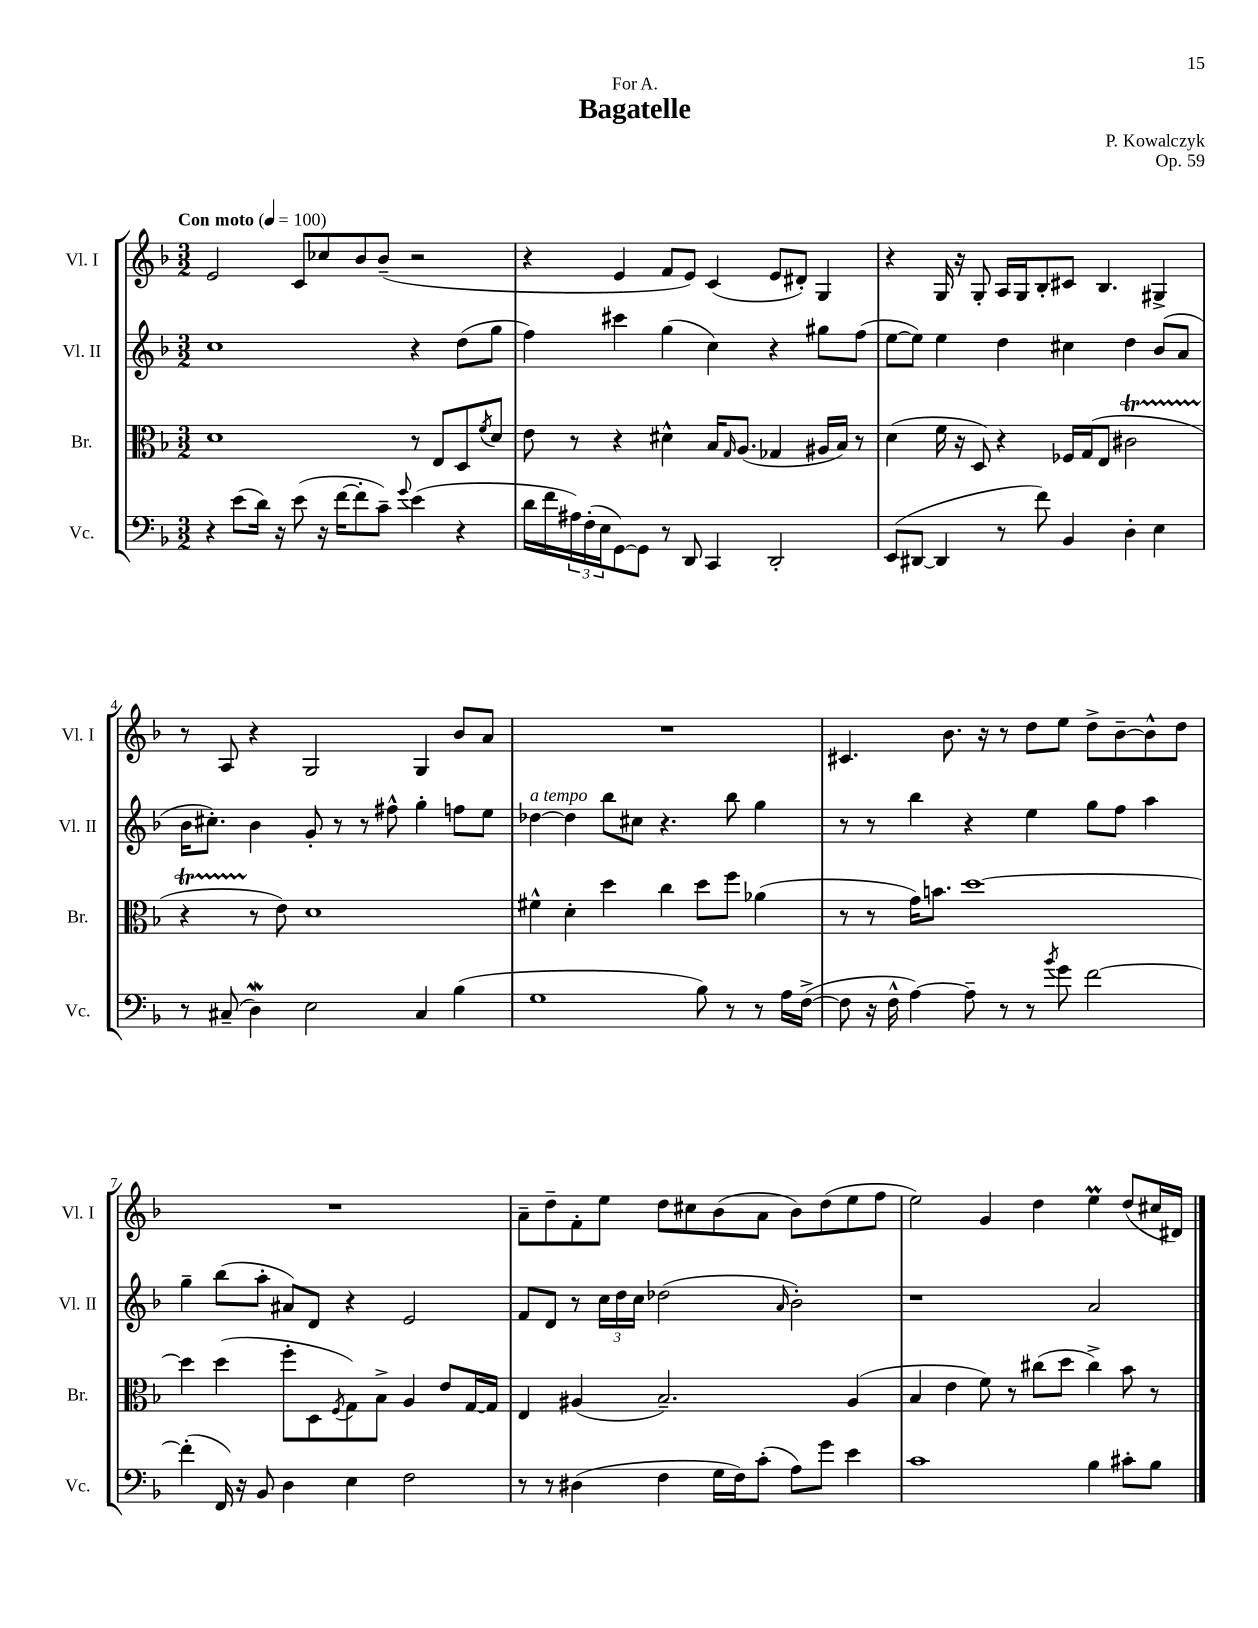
\header { title = "Bagatelle" composer = "P. Kowalczyk" dedication = "For A." opus = "Op. 59" }
<<
\new StaffGroup <<
\new Staff = "s0" \with { instrumentName = "Vl. I" shortInstrumentName = "Vl. I" } {
    \clef treble \key f \major \numericTimeSignature \time 3/2 \tempo "Con moto" 4 = 100
    e'2 c'8 ces''8 bes'8 bes'8--( r2 |
    r4 e'4 f'8 e'8) c'4( e'8 dis'8-.) g4 |
    r4 g16 r16 g8-. a16 g16 bes8-. cis'8 bes4. gis4-> |
    r8 a8 r4 g2 g4 bes'8 a'8 |
    R1. |
    cis'4. bes'8. r16 r8 d''8 e''8 d''8-> bes'8~-- bes'8-^ d''8 |
    R1. |
    a'8-- d''8-- f'8-. e''8 d''8 cis''8 bes'8( a'8 bes'8) d''8( e''8 f''8 |
    e''2) g'4 d''4 e''4\prall d''8( cis''16 dis'16) \bar "|." |
}
\new Staff = "s1" \with { instrumentName = "Vl. II" shortInstrumentName = "Vl. II" } {
    \clef treble \key f \major \numericTimeSignature \time 3/2
    c''1 r4 d''8( g''8 |
    f''4) cis'''4 g''4( c''4) r4 gis''8 f''8( |
    e''8~ e''8) e''4 d''4 cis''4 d''4 bes'8( a'8 |
    bes'16 cis''8.-.) bes'4 g'8-. r8 r8 fis''8-^ g''4-. f''8 e''8 |
    des''4~^\markup { \italic "a tempo" } des''4 bes''8 cis''8 r4. bes''8 g''4 |
    r8 r8 bes''4 r4 e''4 g''8 f''8 a''4 |
    g''4-- bes''8( a''8-. ais'8) d'8 r4 e'2 |
    f'8 d'8 r8 \tuplet 3/2 { c''16 d''16 c''16 } des''2( \grace { a'16 } bes'2-.) |
    r1 a'2 \bar "|." |
}
\new Staff = "s2" \with { instrumentName = "Br." shortInstrumentName = "Br." } {
    \clef alto \key f \major \numericTimeSignature \time 3/2
    d'1 r8 e8 d8 \acciaccatura { f'8 } d'8 |
    e'8 r8 r4 dis'4-^ bes16 \grace { g16 } a8.( ges4 ais16 bes16) r8 |
    d'4( f'16 r16 d8) r4 fes16 g16( e8 cis'2\startTrillSpan |
    r4 r8\stopTrillSpan e'8) d'1 |
    fis'4-^ d'4-. d''4 c''4 d''8 f''8 aes'4( |
    r8 r8 g'16) b'8. d''1~ |
    d''4 d''4( f''8-. d8 \acciaccatura { f8 } g8) bes8-> a4 e'8 g16~ g16 |
    e4 ais4( bes2.--) ais4( |
    bes4 e'4 f'8) r8 cis''8( d''8 cis''4->) bes'8 r8 \bar "|." |
}
\new Staff = "s3" \with { instrumentName = "Vc." shortInstrumentName = "Vc." } {
    \clef bass \key f \major \numericTimeSignature \time 3/2
    r4 e'8( d'16) r16 e'8( r16 f'16~ f'8-. c'8--) \appoggiatura { g'8 } e'4( r4 |
    d'16 f'16 \tuplet 3/2 { ais16) f16-.( e16 } g,8~) g,8 r8 d,8 c,4 d,2-. |
    e,8( dis,8~ dis,4 r8 f'8) bes,4 d4-. e4 |
    r8 cis8--( d4\mordent) e2 cis4 bes4( |
    g1 bes8) r8 r8 a16 f16~->( |
    f8 r16 f16-^ a4~) a8-- r8 r8 \acciaccatura { bes'8 } g'8 f'2~ |
    f'4-.( f,16) r16 bes,8 d4 e4 f2 |
    r8 r8 dis4( f4 g16 f16) c'8-.( a8) g'8 e'4 |
    c'1 bes4 cis'8-. bes8 \bar "|." |
}
>>
>>
